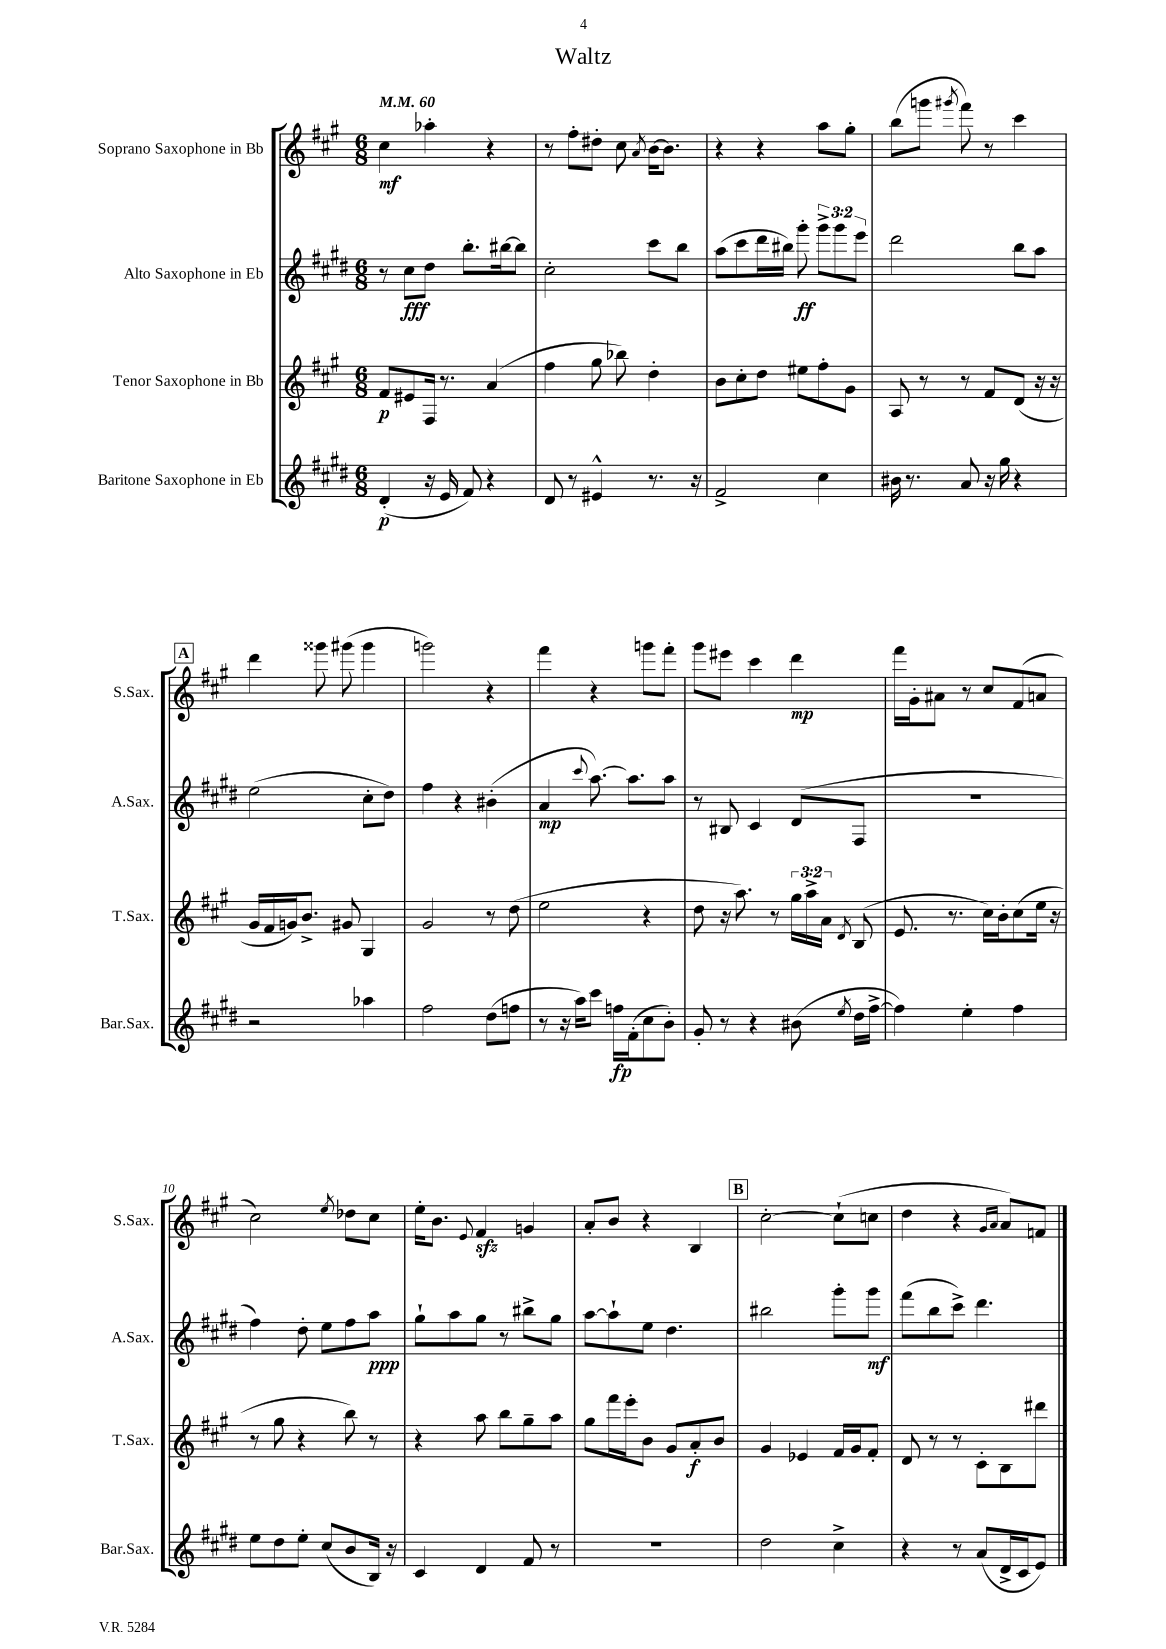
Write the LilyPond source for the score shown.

\header { title = "Waltz" }
<<
\new StaffGroup <<
\new Staff = "s0" \with { instrumentName = "Soprano Saxophone in Bb" shortInstrumentName = "S.Sax." } {
    \clef treble \key a \major \numericTimeSignature \time 6/8 \tempo 4 = 60
    \autoBeamOff cis''4\mf aes''4-. r4 |
    r8 fis''8[-. dis''8]-. cis''8 \acciaccatura { a'8 } b'16[~ b'8.] |
    r4 r4 a''8[ gis''8]-. |
    b''8[( g'''8] \acciaccatura { gis'''8 } fis'''8) r8 cis'''4 |
    \mark \markup { \box "A" } d'''4 gisis'''8 gis'''8( gis'''4 |
    g'''2) r4 |
    fis'''4 r4 g'''8[ fis'''8]-. |
    gis'''8[ eis'''8] cis'''4 d'''4\mp |
    fis'''16[ gis'16-. ais'8] r8 cis''8[ fis'8( a'8] |
    cis''2) \acciaccatura { e''8 } des''8[ cis''8] |
    e''16[-. b'8.] \appoggiatura { e'8 } fis'4\sfz g'4 |
    a'8[-. b'8] r4 b4 |
    \mark \markup { \box "B" } cis''2~-. cis''8[-!( c''8] |
    d''4 r4 \grace { gis'16[ a'16] } a'8[) f'8] \bar "|." |
}
\new Staff = "s1" \with { instrumentName = "Alto Saxophone in Eb" shortInstrumentName = "A.Sax." } {
    \clef treble \key e \major \numericTimeSignature \time 6/8 \override Staff.TupletNumber.text = #tuplet-number::calc-fraction-text
    \autoBeamOff r8 cis''8[\fff dis''8] b''8.[-. bis''16~ bis''8] |
    cis''2-. cis'''8[ b''8] |
    a''8[( cis'''8 dis'''16 bis''16]) gis'''8-.\ff \tuplet 3/2 { gis'''8[-> gis'''8 e'''8] } |
    dis'''2 b''8[ a''8] |
    \mark \markup { \box "A" } e''2( cis''8[-. dis''8]) |
    fis''4 r4 bis'4-.( |
    a'4\mp \appoggiatura { cis'''8 } a''8.~) a''8.[ a''8] |
    r8 bis8 cis'4 dis'8[( fis8] |
    R2. |
    fis''4) dis''8-. e''8[ fis''8 a''8]\ppp |
    gis''8[-! a''8 gis''8] r8 bis''8[-> gis''8] |
    a''8[~ a''8-! e''8] dis''4. |
    \mark \markup { \box "B" } bis''2 gis'''8[-. gis'''8]\mf |
    fis'''8[( b''8 cis'''8]->) dis'''4. \bar "|." |
}
\new Staff = "s2" \with { instrumentName = "Tenor Saxophone in Bb" shortInstrumentName = "T.Sax." } {
    \clef treble \key a \major \numericTimeSignature \time 6/8 \override Staff.TupletNumber.text = #tuplet-number::calc-fraction-text
    \autoBeamOff fis'8[\p eis'8 fis16] r8. a'4( |
    fis''4 gis''8 bes''8) d''4-. |
    b'8[ cis''8-. d''8] eis''8[ fis''8-. gis'8] |
    a8 r8 r8 fis'8[ d'8]( r16 r16 |
    \mark \markup { \box "A" } gis'16[ fis'16 g'16) b'8.]-> gis'8 gis4 |
    gis'2 r8 d''8( |
    e''2 r4 |
    d''8 r16 a''8.) r8 \tuplet 3/2 { gis''16[ a''16-> a'16] } \acciaccatura { d'8 } b8( |
    e'8. r8. cis''16[) b'16-. cis''8( e''16] r16 |
    r8 gis''8 r4 b''8) r8 |
    r4 a''8 b''8[ gis''8-- a''8] |
    gis''8[ fis'''16 e'''16-. b'8] gis'8[ a'8-.\f b'8] |
    \mark \markup { \box "B" } gis'4 ees'4 fis'16[ gis'16 fis'8]-. |
    d'8 r8 r8 cis'8[-. b8 dis'''8] \bar "|." |
}
\new Staff = "s3" \with { instrumentName = "Baritone Saxophone in Eb" shortInstrumentName = "Bar.Sax." } {
    \clef treble \key e \major \numericTimeSignature \time 6/8
    \autoBeamOff dis'4-.\p( r16 e'16 fis'8) r4 |
    dis'8 r8 eis'4-^ r8. r16 |
    fis'2-> cis''4 |
    bis'16 r8. a'8 r16 gis''16 r4 |
    \mark \markup { \box "A" } r2 aes''4 |
    fis''2 dis''8[( f''8] |
    r8 r16 a''16[) cis'''8] f''16[\fp fis'16-.( cis''8 b'8]-.) |
    gis'8-. r8 r4 bis'8( \acciaccatura { e''8 } dis''16[ fis''16]~-> |
    fis''4) e''4-. fis''4 |
    e''8[ dis''8 e''8]-. cis''8[( b'8 b16]) r16 |
    cis'4 dis'4 fis'8 r8 |
    R2. |
    \mark \markup { \box "B" } dis''2 cis''4-> |
    r4 r8 a'8[( dis'16-> cis'16 e'8]) \bar "|." |
}
>>
>>
